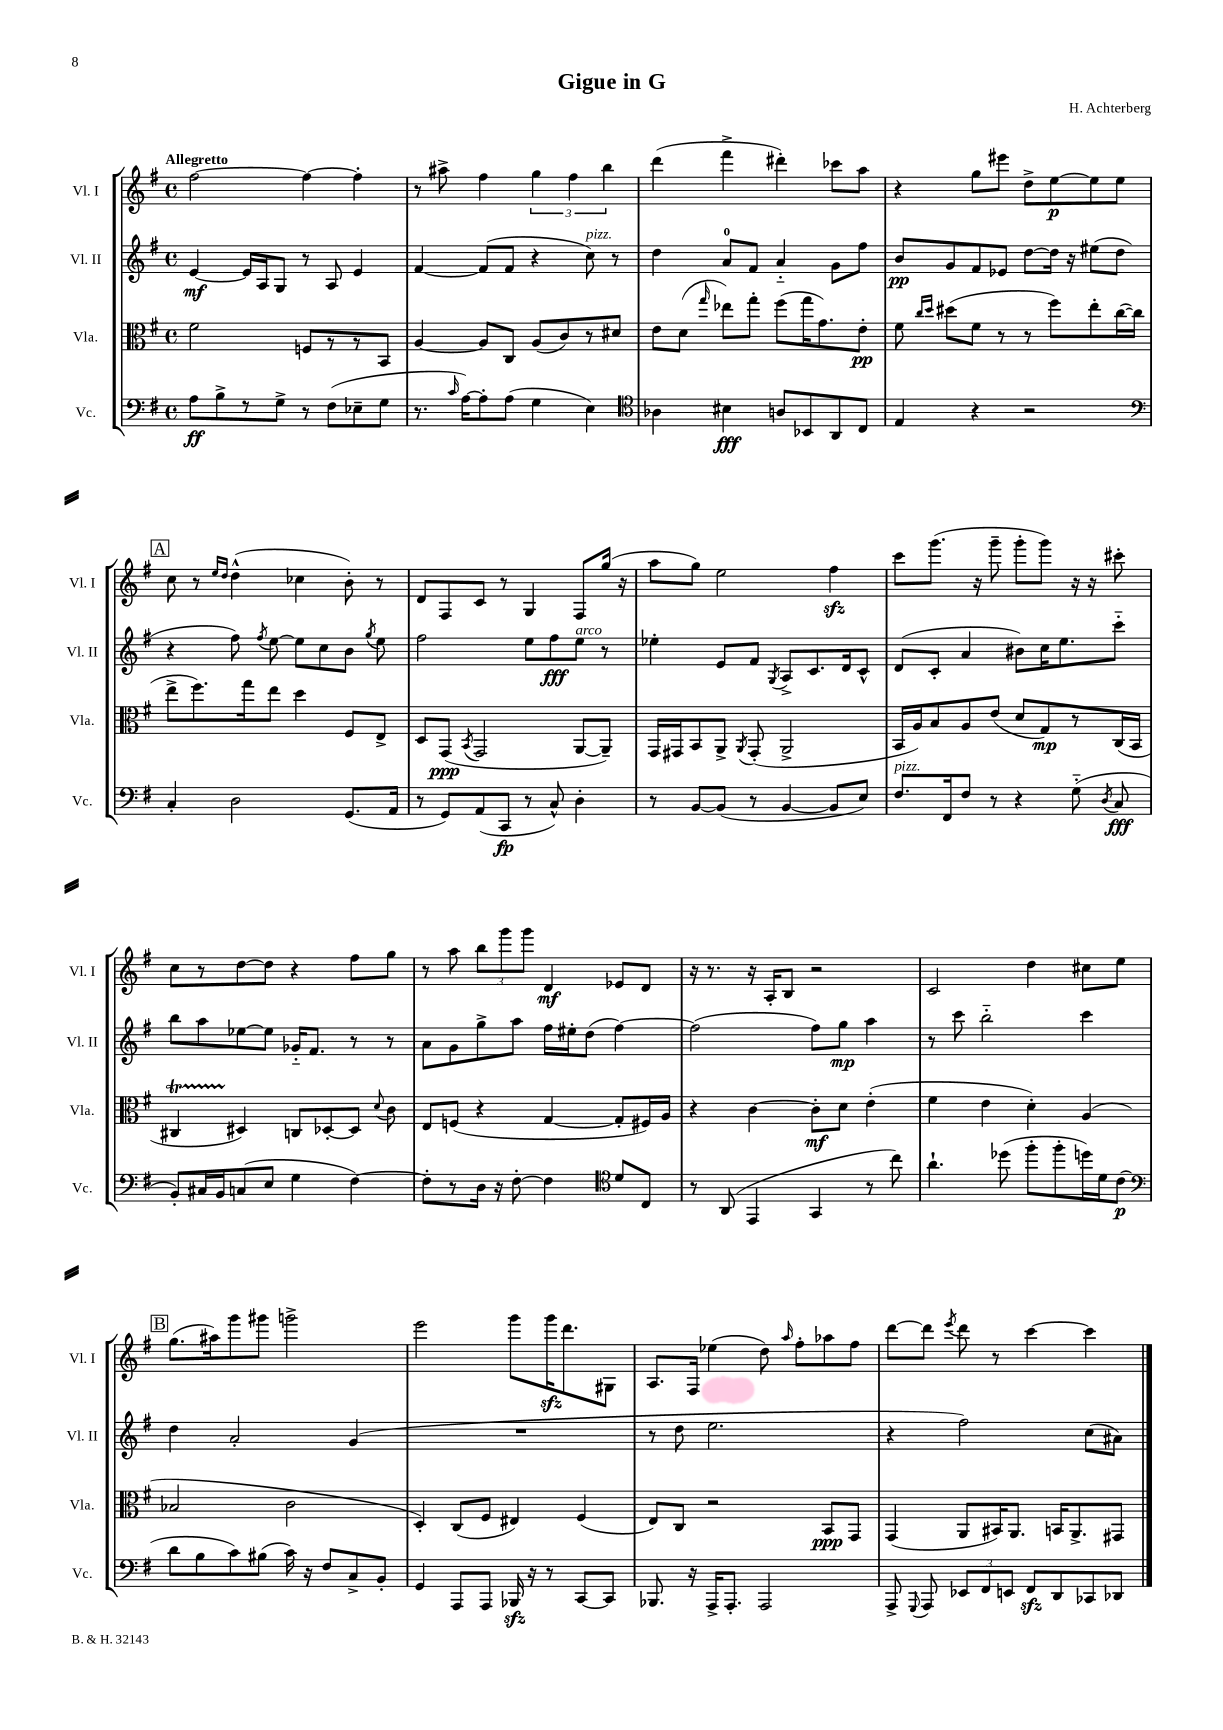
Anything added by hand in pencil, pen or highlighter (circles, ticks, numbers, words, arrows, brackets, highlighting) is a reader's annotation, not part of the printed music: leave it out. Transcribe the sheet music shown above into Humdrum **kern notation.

**kern	**kern	**kern	**kern
*staff4	*staff3	*staff2	*staff1
*clefF4	*clefC3	*clefG2	*clefG2
*k[f#]	*k[f#]	*k[f#]	*k[f#]
*M4/4	*M4/4	*M4/4	*M4/4
*met(c)	*met(c)	*met(c)	*met(c)
8A\L	2f#\	[4e/	[2ff#\
8B^\	.	.	.
8r	.	16e/]LL	.
.	.	16A/J	.
8G^\J	.	8G/J	.
8r	8F/L	8r	4ff#\_
(8F#\L	8r	8A/	.
8E-~\	8r	4e/	4ff#'\]
8G\J	8BB/J	.	.
=	=	=	=
8.r	[4A/	[4f#/	8r
.	.	.	8aa#^\
16qqc/	.	.	.
[16A\LK)	.	.	.
8A'\]	8A/]L	(8f#/]L	4ff#\
(8A\J	8C/J	8f#/J	.
4G\	(8A/L	4r	6gg\
.	8c/)	.	.
.	.	.	6ff#\
4E\)	8r	8cc\)	.
.	.	.	6bb\
.	8d#/J	8r	.
=	=	=	=
*clefC4	*	*	*
4A-\	8e\L	4dd\	(4ddd\
.	(8d\J	.	.
.	16qqgg/	.	.
4B#\	8ee-\L)	8a/L	4fff#^\
.	8gg'\J	8f#/J	.
8A/L	(8ff#\L	4a'~/	4ddd#'\)
8BB-/	16gg\K	.	.
.	8.g\)	.	.
8AA/	.	8g\L	8ccc-\L
8C/J	8e'\J	8ff#\J	8aa\J
=	=	=	=
4E/	8f#\	8b/L	4r
.	16qqcc/LL	.	.
.	16qqdd/JJ	.	.
.	(8dd#\L	8g/	.
4r	8f#\J	8f#/	8gg\L
.	8r	8e-/J	8eee#\J
2r	8r	[8dd\L	8dd^\L
.	8ff#\L)	16dd\]Jk	[8ee\
.	.	16r	.
.	8ee'\	(8ee#\L	8ee\]
.	([16cc\L	8dd\J	8ee\J
.	16cc\]JJ	.	.
=	=	=	=
*clefF4	*	*	*
4C'/	8ee^\L	4r	8cc\
.	8.ff#\)	.	8r
.	.	.	16qqee/LL
.	.	.	16qqdd/JJ
2D\	.	8ff#\)	(4dd^^\
.	16gg\k	.	.
.	.	8qff#/	.
.	8ee\J	[8ee\	.
.	4dd\	8ee\]L	4cc-\
.	.	8cc\	.
(8.GG/L	8F#/L	8b\J	8b'\)
.	.	8qgg/	.
.	8E^/J	8ee\	8r
16AA/Jk	.	.	.
=	=	=	=
8r	8D/L	2ff#\	8d/L
8GG/L)	(8GG/J	.	8F#/
.	8qBB/	.	.
(8AA/	2GG/	.	8c/J
8CC/J	.	.	8r
8r	.	8ee\L	4G/
8C^^/)	.	8ff#\	.
4D'\	[8AA/L	8ee\J	8F#/L
.	8AA~/]J)	8r	(16gg/Jk
.	.	.	16r
=	=	=	=
8r	16GG/LL	4ee-'\	8aa\L
.	16GG#/J	.	.
[8BB/L	8BB/	.	8gg\J)
(8BB/]J	8AA^/J	8e/L	2ee\
.	8qAA/	.	.
8r	(8GG#'/	8f#/J	.
.	.	8qG/	.
[4BB/	2AA^/	8A^/L	.
.	.	8.c/	.
8BB/]L	.	.	4ff#\
.	.	16d/k	.
8E/J)	.	8c^^/J	.
=	=	=	=
8.F#/L	16BB/LL	(8d/L	8ccc\L
.	16A/J)	.	.
.	8B/	8c'/J	(8.ggg\J
16FF#/k	.	.	.
8F#/J	8A/	4a/	.
.	.	.	16r
8r	(8e/J	.	8ggg~\
4r	8d/L	8b#\L)	8ggg'\L
.	8G/)	16cc\K	8ggg\J)
.	.	8.ee\	.
(8G'~\	8r	.	16r
.	.	.	16r
8qD/	.	.	.
8C/	(16C/L	8ccc'~\J	8ccc#'\
.	16BB/JJ	.	.
=	=	=	=
8BB'/L)	4C#/	8bb\L	8cc\L
16C#/L	.	8aa\	8r
16BB/J	.	.	.
(8C/	4D#/)	[8ee-\	[8dd\
8E/J	.	8ee-\]J	8dd\]J
4G\	8C/L	16g-'~/LK	4r
.	.	8.f#/J	.
.	[8D-'/	.	.
[4F#\)	8D-/]J	8r	8ff#\L
.	8qqd/	.	.
.	8c\	8r	8gg\J
=	=	=	=
8F#'\]L	8E/L	8a\L	8r
8r	(8F/J	8g\	8aa\
16D\Jk	4r	8gg^\	12bb\L
16r	.	.	.
.	.	.	12ggg\
[8F#'\	.	8aa\J	.
.	.	.	12ggg\J
4F#\]	[4G/	16ff#\LL	4d/
.	.	16ee#'\J	.
.	.	(8dd\J	.
*clefC4	*	*	*
8d/L	8G'/]L	[4ff#\)	8e-/L
8C/J	16F#/L)	.	8d/J
.	16A/JJ	.	.
=	=	=	=
8r	4r	(2ff#\]	16r
.	.	.	8.r
(8AA/	.	.	.
4EE/	[4c\	.	16r
.	.	.	16A'/LK
.	.	.	8B/J
4GG/	8c'\]L	8ff#\L)	2r
.	8d\J	8gg\J	.
8r	(4e'\	4aa\	.
8cc\)	.	.	.
=	=	=	=
4.a`\	4f#\	8r	2c/
.	.	8ccc\	.
.	4e\	2bb'~\	.
(8dd-\	.	.	.
8ff#'\L	4d'\)	.	4dd\
8ff#'\	.	.	.
16dd\L)	(4A/	4ccc\	8cc#\L
16d\J	.	.	.
(8c\J	.	.	8ee\J
=	=	=	=
*clefF4	*	*	*
8d\L	2B-/	4dd\	(8.gg\L
8B\	.	.	.
.	.	.	16aa#\k)
8c\)	.	2a'/	8ggg\
(8B#\J	.	.	8ggg#\J
16c\)	2c\	.	2ggg^\
16r	.	.	.
8F#/L	.	.	.
8C^/	.	(4g/	.
8BB'/J	.	.	.
=	=	=	=
4GG/	4D'/)	1r	2eee\
8AAA/L	(8C/L	.	.
8AAA/J	8F#/J	.	.
16BBB-/	4E#/)	.	8ggg\L
16r	.	.	.
8r	.	.	16ggg\K
.	.	.	8.ddd\
[8CC/L	(4F#/	.	.
8CC/]J	.	.	8G#\J
=	=	=	=
8.BBB-/	8E/L)	8r	8.A/L
.	8C/J	8dd\	.
16r	.	.	16F#/Jk
16AAA^/LK	2r	2.ee\	(4ee-\
8.AAA'/J	.	.	.
2AAA/	.	.	8dd\)
.	.	.	16qqaa/
.	.	.	8ff#'\L
.	8BB/L	.	8aa-\
.	8GG/J	.	8ff#\J
=	=	=	=
8AAA^/	(4GG/	4r	[8ddd\L
8qqGGG/	.	.	.
8AAA/	.	.	8ddd\]J
.	.	.	8qeee/
12EE-/L	8AA/L	2ff#\)	8ddd\
12FF#/	.	.	.
.	16BB#/K)	.	8r
12EE/J	.	.	.
.	8.AA/J	.	.
8FF#/L	.	.	[4ccc\
8DD/	16BB/LK	.	.
.	8.AA^/	.	.
8CC-/	.	(8cc\L	4ccc\]
8DD-/J	8GG#/J	8a#\J)	.
==	==	==	==
*-	*-	*-	*-
